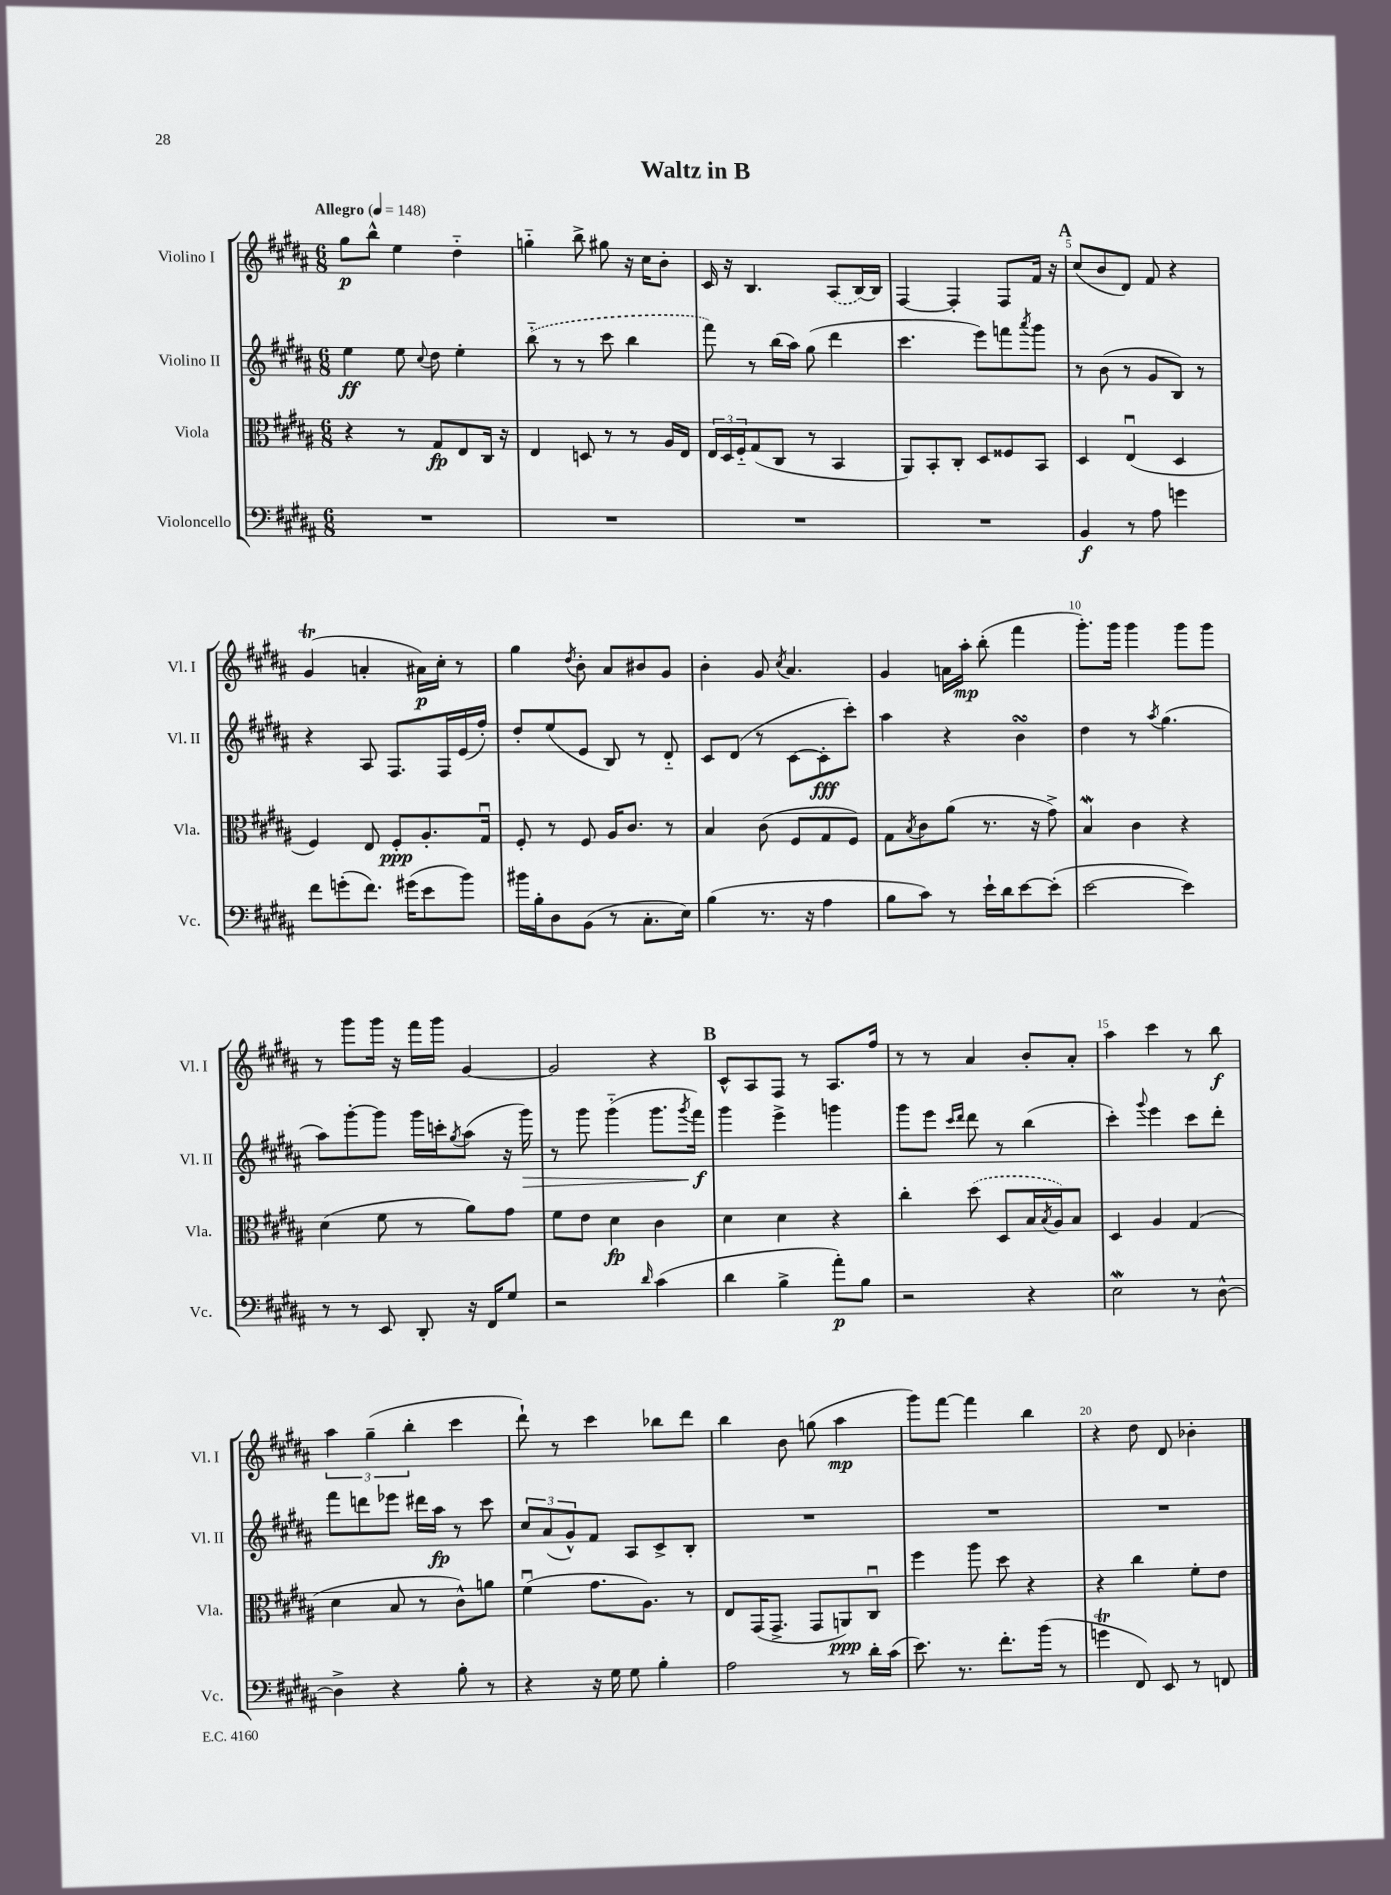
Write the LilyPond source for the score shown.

\header { title = "Waltz in B" }
<<
\new StaffGroup <<
\new Staff = "s0" \with { instrumentName = "Violino I" shortInstrumentName = "Vl. I" } {
    \clef treble \key b \major \numericTimeSignature \time 6/8 \tempo "Allegro" 4 = 148
    gis''8\p b''8-^ e''4 dis''4-_ |
    g''4-_ b''8-> gis''8 r16 cis''16 b'8-. |
    cis'16 r16 b4. \once \slurDashed ais8( b16~) b16 |
    fis4~ fis4-. fis8 fis'16 r16 |
    \mark \markup { \bold "A" } cis''8( b'8 dis'8) fis'8 r4 |
    gis'4\trill( a'4-. ais'16\p) cis''16-. r8 |
    gis''4 \acciaccatura { dis''8 } b'8-. ais'8 bis'8 gis'8 |
    b'4-. gis'8 \acciaccatura { cis''8 } ais'4. |
    gis'4 a'16 ais''16-.\mp b''8-.( fis'''4 |
    gis'''8.-.) gis'''16 gis'''4 gis'''8 gis'''8 |
    r8 gis'''8 gis'''16 r16 fis'''16 gis'''16 gis'4~ |
    gis'2 r4 |
    \mark \markup { \bold "B" } cis'8-^ ais8 fis8 r8 ais8. fis''16 |
    r8 r8 ais'4 b'8-. ais'8-. |
    ais''4 cis'''4 r8 b''8\f |
    \tuplet 3/2 { ais''4 gis''4--( b''4-. } cis'''4 |
    dis'''8-!) r8 cis'''4 bes''8 dis'''8 |
    b''4 b'8 g''8( ais''4\mp |
    gis'''8) fis'''8~ fis'''4 b''4 |
    r4 dis''8 dis'8 bes'4-. \bar "|." |
}
\new Staff = "s1" \with { instrumentName = "Violino II" shortInstrumentName = "Vl. II" } {
    \clef treble \key b \major \numericTimeSignature \time 6/8
    e''4\ff e''8 \appoggiatura { cis''8 } dis''8 e''4-. |
    \once \slurDashed b''8-_( r8 r8 cis'''8 b''4 |
    fis'''8) r8 b''16( ais''16) gis''8( dis'''4 |
    cis'''4. e'''8) f'''8 \acciaccatura { ais'''8 } gis'''8 |
    \mark \markup { \bold "A" } r8 b'8( r8 gis'8 b8) r8 |
    r4 ais8 fis8. fis16 e'16( fis''16-.) |
    dis''8-. e''8( e'8 b8) r8 dis'8-_ |
    cis'8 dis'8( r8 cis'8~ cis'8-.\fff cis'''8-.) |
    ais''4 r4 b'4\turn |
    dis''4 r8 \acciaccatura { ais''8 } gis''4.( |
    ais''8) gis'''8~-. gis'''8 gis'''16 c'''16-. \acciaccatura { gis''8 } ais''8( r16 gis'''16\>) |
    r8 gis'''8 gis'''4-_( gis'''8. \acciaccatura { gis'''8 } fis'''16\f\!) |
    \mark \markup { \bold "B" } gis'''4 e'''4-> g'''4 |
    gis'''8 e'''8 \grace { cis'''16 dis'''16 } dis'''8 r8 b''4( |
    cis'''4-.) \appoggiatura { gis'''8 } e'''4 cis'''8 dis'''8-. |
    fis'''8 d'''8 ees'''8 dis'''16 ais''16\fp r8 cis'''8 |
    \tuplet 3/2 { cis''8 ais'8( gis'8-^) } fis'8 ais8 cis'8-> b8-. |
    R2. |
    R2. |
    R2. \bar "|." |
}
\new Staff = "s2" \with { instrumentName = "Viola" shortInstrumentName = "Vla." } {
    \clef alto \key b \major \numericTimeSignature \time 6/8
    r4 r8 gis8\fp e8 cis16 r16 |
    e4 d8 r8 r8 ais16 e16 |
    \tuplet 3/2 { e16 dis16 fis16-_ } gis8( cis8 r8 b,4 |
    ais,8) b,8-. cis8-. dis8 fisis8 b,8 |
    \mark \markup { \bold "A" } dis4 e4\downbow( dis4 |
    fis4) e8 fis8-.\ppp ais8.-. gis16\downbow |
    fis8-. r8 fis8 ais16 cis'8. r8 |
    b4 cis'8( fis8 gis8 fis8) |
    gis8 \acciaccatura { b8 } cis'8 ais'8( r8. r16 gis'8->) |
    b4\mordent cis'4 r4 |
    dis'4( fis'8 r8 ais'8) gis'8 |
    fis'8 e'8 dis'4\fp cis'4 |
    \mark \markup { \bold "B" } dis'4 dis'4 r4 |
    cis''4-. \once \slurDashed dis''8( dis8 b16 \acciaccatura { b8 } ais16) b8 |
    dis4 ais4 gis4( |
    dis'4 b8 r8 cis'8-^) a'8 |
    fis'4\downbow( gis'8. ais8.) r8 |
    e8 gis,16( gis,8.-> gis,8 a,8\ppp) cis8\downbow |
    fis''4 ais''8 dis''8 r4 |
    r4 cis''4 fis'8-. e'8 \bar "|." |
}
\new Staff = "s3" \with { instrumentName = "Violoncello" shortInstrumentName = "Vc." } {
    \clef bass \key b \major \numericTimeSignature \time 6/8
    R2. |
    R2. |
    R2. |
    R2. |
    \mark \markup { \bold "A" } b,4\f r8 ais8 g'4 |
    fis'8 g'8-.( fis'8.) gis'16( e'8 b'8) |
    bis'16 b16-. dis8 b,8( r8 cis8.-. e16) |
    b4( r8. r16 ais4 |
    b8 cis'8) r8 e'16-! dis'16 e'8~ e'8-.( |
    e'2~ e'4) |
    r8 r8 e,8 dis,8-. r16 fis,16 gis8 |
    r2 \grace { dis'16 } cis'4( |
    \mark \markup { \bold "B" } dis'4 b4-> ais'8-.\p) b8 |
    r2 r4 |
    e2\mordent r8 dis8~-^ |
    dis4-> r4 b8-. r8 |
    r4 r16 gis16 gis8 b4-. |
    ais2 r8 dis'16-. cis'16( |
    e'8.) r8. fis'8.-. b'16( r8 |
    g'4\trill fis,8) e,8 r8 f,8 \bar "|." |
}
>>
>>
\layout { \context { \Score \override BarNumber.break-visibility = ##(#f #t #t) barNumberVisibility = #(every-nth-bar-number-visible 5) } }
